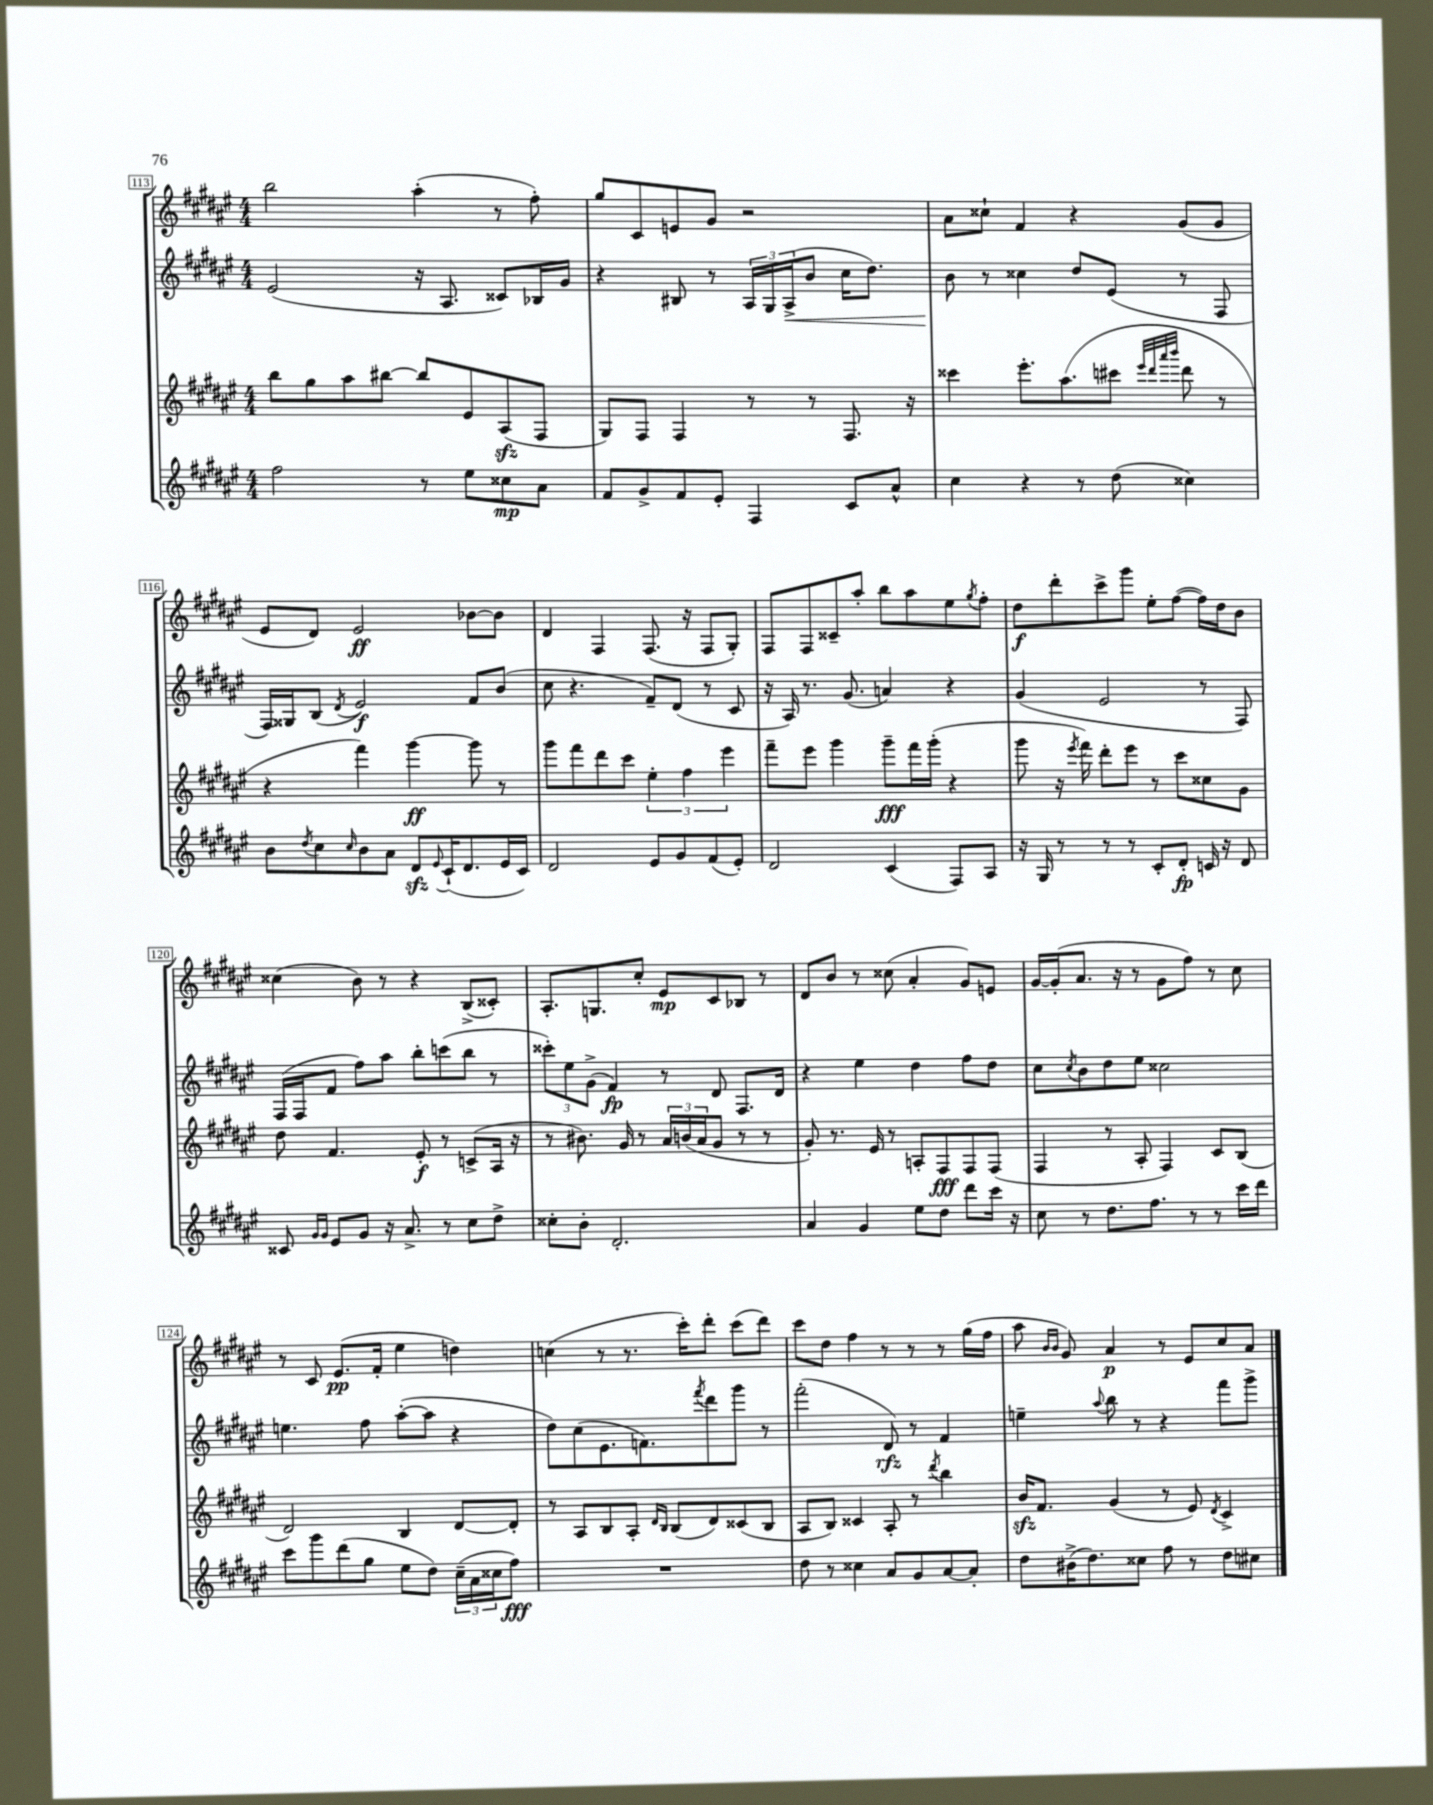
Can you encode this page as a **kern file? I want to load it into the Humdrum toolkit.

**kern	**dynam	**kern	**dynam	**kern	**dynam	**kern	**dynam
*part4	*part4	*part3	*part3	*part2	*part2	*part1	*part1
*staff4	*staff4	*staff3	*staff3	*staff2	*staff2	*staff1	*staff1
*clefG2	*	*clefG2	*	*clefG2	*	*clefG2	*
*k[f#c#g#d#a#e#]	*	*k[f#c#g#d#a#e#]	*	*k[f#c#g#d#a#e#]	*	*k[f#c#g#d#a#e#]	*
*M4/4	*	*M4/4	*	*M4/4	*	*M4/4	*
=113	=113	=113	=113	=113	=113	=113	=113
2ff#\	.	8bb\L	.	(2e#/	.	2bb\	.
.	.	8gg#\	.	.	.	.	.
.	.	8aa#\	.	.	.	.	.
.	.	[8bb#X\J	.	.	.	.	.
8r	.	8bb#/L]	.	16r	.	(4aa#'\	.
.	.	.	.	8.A#/	.	.	.
8ee#\L	.	8e#/	.	.	.	.	.
8cc##X\	mp	(8A#zz/	.	8c##X/L)	.	8r	.
8a#\J	.	8F#/J	.	16B-X/L	.	8ff#'\)	.
.	.	.	.	16g#/JJ	.	.	.
=114	=114	=114	=114	=114	=114	=114	=114
8f#/L	.	8G#/L)	.	4r	.	8gg#/L	.
8g#^/	.	8F#/J	.	.	.	8c#/	.
8f#/	.	4F#/	.	8B#X/	.	8en/	.
8e#'/J	.	.	.	8r	.	8g#/J	.
4F#/	.	8r	.	24A#/LL	.	2r	.
.	.	.	.	24G#/	.	.	.
!	!	!	!	!	!LO:HP:b	!	!
.	.	.	.	(24A#^/J	<	.	.
.	.	8r	.	8b/J	.	.	.
8c#/L	.	8.F#/	.	16cc#\KL	.	.	.
.	.	.	.	8.dd#\J)	.	.	.
8a#^^/J	.	.	.	.	.	.	.
.	.	16r	.	.	.	.	.
=115	=115	=115	=115	=115	=115	=115	=115
4cc#\	.	4ccc##X\	.	8b\	.	8a#\L	.
.	.	.	.	8r	[	8cc##X`\J	.
4r	.	8.eee#'\L	.	4cc##X\	.	4f#/	.
.	.	(8.aa#\	.	.	.	.	.
8r	.	.	.	8dd#/L	.	4r	.
(8dd#\	.	8ccc#X\J	.	(8e#/J	.	.	.
.	.	32qqeee#/LLL	.	.	.	.	.
.	.	32qqddd#/	.	.	.	.	.
.	.	32qqaaa#/	.	.	.	.	.
.	.	32qqbbb/JJJ	.	.	.	.	.
4cc##X\)	.	8ddd#\	.	8r	.	(8g#/L	.
.	.	8r	.	8F#/	.	8g#/J	.
!!LO:LB:g=z
=116	=116	=116	=116	=116	=116	=116	=116
8b\L	.	4r	.	16F#/LL)	.	8e#/L	.
.	.	.	.	16G##X/J	.	.	.
8qdd#/	.	.	.	.	.	.	.
8cc#\	.	.	.	(8B/J	.	8d#/J)	.
16qqcc#/	.	.	.	8qd#/	.	.	.
8b\	.	4fff#\)	.	2e#/)	f	2e#/	ff
8a#\J	.	.	.	.	.	.	.
8d#zz/L	.	[4ggg#\	ff	.	.	.	.
8qqe#/	.	.	.	.	.	.	.
(16c#`/K	.	.	.	.	.	.	.
8.d#/	.	.	.	.	.	.	.
.	.	8ggg#\]	.	8f#/L	.	[8b-X\L	.
16e#/L	.	8r	.	(8b/J	.	8b-\J]	.
16c#/JJ)	.	.	.	.	.	.	.
=117	=117	=117	=117	=117	=117	=117	=117
2d#/	.	8ggg#\L	.	8cc#\	.	4d#/	.
.	.	8fff#\	.	4.r	.	.	.
.	.	8ddd#\	.	.	.	4F#/	.
.	.	8ccc#\J	.	.	.	.	.
8e#/L	.	6ee#'\	.	8f#~/L)	.	(8.F#/	.
8g#/	.	.	.	(8d#/J	.	.	.
.	.	6ff#\	.	.	.	.	.
.	.	.	.	.	.	16r	.
(8f#/	.	.	.	8r	.	8F#/L	.
.	.	6eee#\	.	.	.	.	.
8e#'/J)	.	.	.	8c#/	.	8G#'/J)	.
=118	=118	=118	=118	=118	=118	=118	=118
2d#/	.	8fff#~\L	.	16r	.	8F#/L	.
.	.	.	.	16A#/)	.	.	.
.	.	8eee#\J	.	8.r	.	8F#/	.
.	.	4ggg#\	.	.	.	8c##X~/	.
.	.	.	.	(8.g#/	.	.	.
.	.	.	.	.	.	8aa#'/J	.
(4c#/	.	8ggg#~\L	fff	4an/)	.	8bb\L	.
.	.	16fff#\L	.	.	.	8aa#\	.
.	.	(16ggg#'\JJ	.	.	.	.	.
8F#/L)	.	4r	.	4r	.	8ee#\	.
.	.	.	.	.	.	8qgg#/	.
8A#/J	.	.	.	.	.	8ff#'\J	.
=119	=119	=119	=119	=119	=119	=119	=119
16r	.	8ggg#\	.	(4g#/	.	8dd#\L	f
16G#/	.	.	.	.	.	.	.
8r	.	16r	.	.	.	8ddd#'\	.
.	.	8qeee#/	.	.	.	.	.
.	.	16fff#\)	.	.	.	.	.
8r	.	8ddd#'\L	.	2e#/	.	8ccc#^\	.
8r	.	8eee#\J	.	.	.	8ggg#\J	.
8c#'/L	.	8r	.	.	.	8ee#'\L	.
8d#'/J	fp	8ccc#\L	.	.	.	([8ff#\J	.
16cn/	.	8cc##X\	.	8r	.	16ff#\LL])	.
16r	.	.	.	.	.	16dd#\J	.
8d#/	.	8g#\J	.	8F#/)	.	8b\J	.
!!LO:LB:g=z
=120	=120	=120	=120	=120	=120	=120	=120
8c##X/	.	8dd#\	.	(16F#/LL	.	(4cc##X\	.
.	.	.	.	16F#/J	.	.	.
16qqg#/LL	.	.	.	.	.	.	.
16qqg#/JJ	.	.	.	.	.	.	.
8e#/L	.	4.f#/	.	8f#/J	.	.	.
8g#/J	.	.	.	8ff#\L)	.	8b\)	.
16r	.	.	.	8aa#\J	.	8r	.
8.a#^/	.	.	.	.	.	.	.
.	.	8e#'/	f	8bb'\L	.	4r	.
8r	.	8r	.	(8cccn\	.	.	.
8cc#\L	.	(8cn^/L	.	8bb\J	.	(8B^/L	.
8dd#^\J	.	16A#/Jk	.	8r	.	8c##X'/J)	.
.	.	16r	.	.	.	.	.
=121	=121	=121	=121	=121	=121	=121	=121
8cc##X'\L	.	8r	.	12ccc##X'\L)	.	8.A#'/L	.
.	.	.	.	12ee#\	.	.	.
8b'\J	.	8.b#X\)	.	.	.	.	.
.	.	.	.	(12g#^\J	.	.	.
.	.	.	.	.	.	8.Gn/	.
2.d#'/	.	.	.	4f#/)	fp	.	.
.	.	16g#/	.	.	.	.	.
.	.	8r	.	.	.	8cc#'/J	.
.	.	24a#/LL	.	8r	.	8e#/L	mp
.	.	(24bn/	.	.	.	.	.
.	.	24a#/J	.	.	.	.	.
.	.	8g#/J	.	8d#/	.	8c#/	.
.	.	8r	.	8.F#/L	.	8B-X/J	.
.	.	8r	.	.	.	8r	.
.	.	.	.	16d#/Jk	.	.	.
=122	=122	=122	=122	=122	=122	=122	=122
4a#/	.	8g#'/)	.	4r	.	8d#/L	.
.	.	8.r	.	.	.	8b/J	.
4g#/	.	.	.	4ee#\	.	8r	.
.	.	16e#/	.	.	.	.	.
.	.	8r	.	.	.	(8cc##X\	.
8ee#\L	.	8An'/L	.	4dd#\	.	4a#'/	.
8dd#\J	.	8F#/	fff	.	.	.	.
8ddd#\L	.	8F#/	.	8ff#\L	.	8g#/L)	.
16ccc#\Jk	.	(8F#/J	.	8dd#\J	.	8en/J	.
16r	.	.	.	.	.	.	.
=123	=123	=123	=123	=123	=123	=123	=123
8cc#\	.	4F#/	.	8cc#\L	.	[16g#/LL	.
.	.	.	.	.	.	(16g#'/J]	.
.	.	.	.	8qcc#/	.	.	.
8r	.	.	.	8b\	.	8.a#/J	.
8.dd#\L	.	8r	.	8dd#\	.	.	.
.	.	.	.	.	.	16r	.
.	.	8A#'/	.	8ee#\J	.	8r	.
8.ff#\J	.	.	.	.	.	.	.
.	.	4F#/)	.	2cc##X\	.	8g#\L	.
8r	.	.	.	.	.	8ff#\J)	.
8r	.	8c#/L	.	.	.	8r	.
16ccc#\LL	.	(8B/J	.	.	.	8cc#\	.
16ddd#\JJ	.	.	.	.	.	.	.
!!LO:LB:g=z
=124	=124	=124	=124	=124	=124	=124	=124
8ccc#\L	.	2d#/)	.	4.een\	.	8r	.
8ggg#\	.	.	.	.	.	8c#/	.
(8ddd#\	.	.	.	.	.	(8.e#/L	pp
8gg#\J	.	.	.	8ff#\	.	.	.
.	.	.	.	.	.	16f#'/Jk	.
8ee#\L	.	4B/	.	([8aa#'\L	.	4ee#\	.
8dd#\J)	.	.	.	8aa#\J]	.	.	.
(24cc#~\LL	.	[8d#/L	.	4r	.	4ddn\)	.
24a#\	.	.	.	.	.	.	.
24cc##X\J	.	.	.	.	.	.	.
8ff#\J)	fff	8d#'/J]	.	.	.	.	.
=125	=125	=125	=125	=125	=125	=125	=125
1r	.	8r	.	8dd#\L)	.	(4ccn\	.
.	.	8A#/L	.	(8cc#\	.	.	.
.	.	8B/	.	8.e#\	.	8r	.
.	.	8A#'/J	.	.	.	8.r	.
.	.	.	.	8.fn\)	.	.	.
.	.	16qqd#/LL	.	.	.	.	.
.	.	16qqB/JJ	.	.	.	.	.
.	.	(8B/L	.	.	.	.	.
.	.	.	.	.	.	16ccc#'\KL)	.
.	.	.	.	8qfff#/	.	.	.
.	.	8d#/)	.	8ddd#\	.	8ddd#'\J	.
.	.	(8c##X/	.	8ggg#\J	.	(8ccc#\L	.
.	.	8B/J	.	8r	.	8ddd#\J)	.
=126	=126	=126	=126	=126	=126	=126	=126
8dd#\	.	8A#/L	.	(2fff#'\	.	8ccc#\L	.
8r	.	8B/J)	.	.	.	8dd#\J	.
4cc##X\	.	4c##X/	.	.	.	4ff#\	.
8a#/L	.	8A#'/	.	8d#/)	rfz	8r	.
8g#/	.	8r	.	8r	.	8r	.
.	.	8qddd#/	.	.	.	.	.
[8a#/	.	4bb\	.	4f#/	.	8r	.
8a#'/J]	.	.	.	.	.	(16gg#\LL	.
.	.	.	.	.	.	16ff#\JJ	.
=127	=127	=127	=127	=127	=127	=127	=127
8dd#\L	.	16bzz/KL	.	4een~\	.	8aa#\	.
.	.	8.f#/J	.	.	.	.	.
.	.	.	.	.	.	16qqb/LL	.
.	.	.	.	.	.	16qqb/JJ	.
(16b#X^\K	.	.	.	.	.	8g#/)	.
8.dd#\)	.	.	.	.	.	.	.
.	.	.	.	8qqaa#/	.	.	.
.	.	(4g#/	.	8bb\	.	4a#/	p
8cc##X\J	.	.	.	8r	.	.	.
8ff#\	.	8r	.	4r	.	8r	.
8r	.	8e#/)	.	.	.	8e#/L	.
.	.	8qd#/	.	.	.	.	.
8dd#\L	.	4c#^/	.	8fff#\L	.	8cc#/	.
8cc#X\J	.	.	.	8ggg#^\J	.	8a#/J	.
==	==	==	==	==	==	==	==
*-	*-	*-	*-	*-	*-	*-	*-
